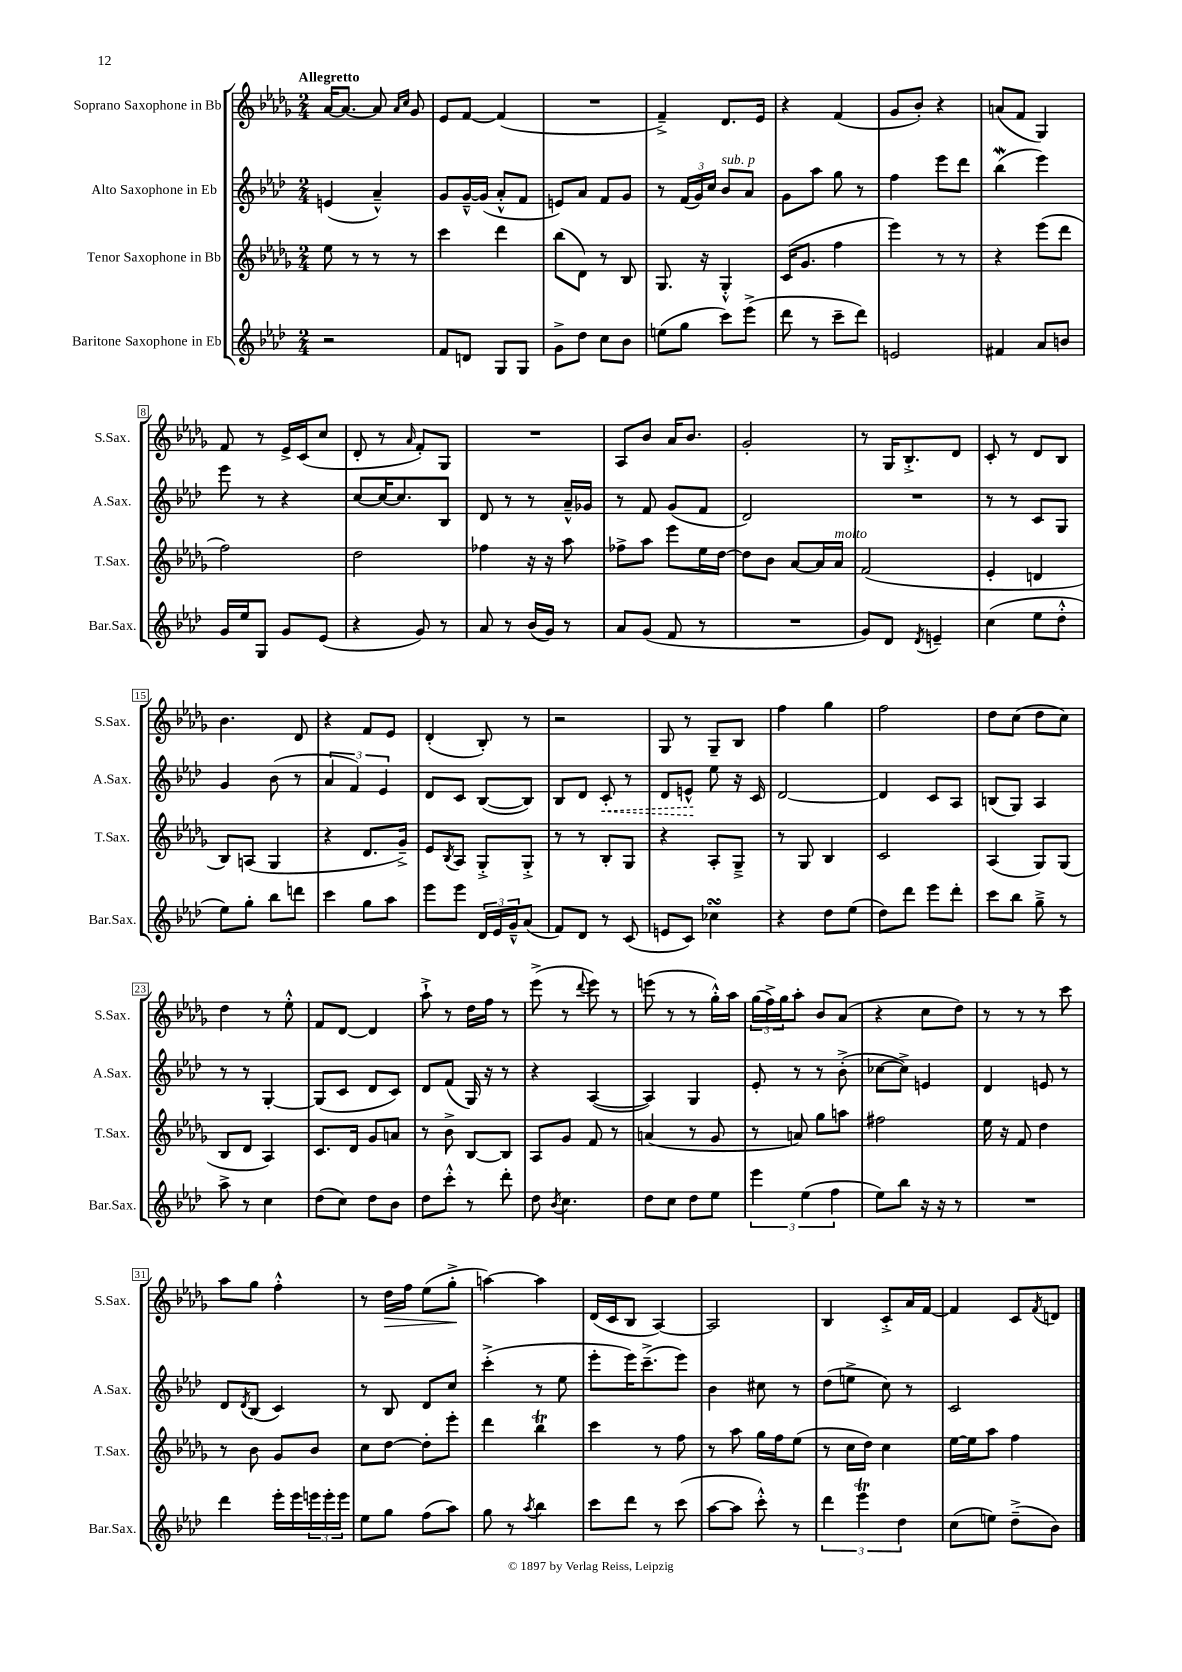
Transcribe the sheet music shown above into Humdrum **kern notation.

**kern	**kern	**kern	**kern
*staff4	*staff3	*staff2	*staff1
*clefG2	*clefG2	*clefG2	*clefG2
*k[b-e-a-d-]	*k[b-e-a-d-g-]	*k[b-e-a-d-]	*k[b-e-a-d-g-]
*M2/4	*M2/4	*M2/4	*M2/4
2r	8ee-\	(4e/	[16a-/LK
.	.	.	8.a-/_J
.	8r	.	.
.	8r	4a-~^^/)	8a-/]
.	.	.	16qqa-/LL
.	.	.	16qqcc/JJ
.	8r	.	8g-/
=	=	=	=
8f/L	4ccc\	8g/L	8e-/L
8d/J	.	[16g~^^/L	[8f/J
.	.	(16g/]JJ	.
8G/L	4ddd-\	8a-'^^/L	(4f/]
8G/J	.	8f/J	.
=	=	=	=
8g^\L	(8bb-\L	8e/L)	2r
8dd-\J	8d-\J)	8a-/J	.
8cc\L	8r	8f/L	.
8b-\J	8B-/	8g/J	.
=	=	=	=
(8ee\L	8.G-/	8r	4f~^/)
8gg\J	.	(24f/LL	.
.	.	24g/)	.
.	16r	.	.
.	.	24cc/JJ	.
8ccc\L)	4G-'^^/	8b-/L	8.d-/L
(8eee-^\J	.	8a-/J	.
.	.	.	16e-/Jk
=	=	=	=
8ddd-\	(16c/LK	8g\L	4r
.	8.g-/J	.	.
8r	.	8aa-\J	.
8ccc~\L	4ff\	8gg\	(4f/
8ddd-\J)	.	8r	.
=	=	=	=
2e/	4eee-\)	4ff\	8g-/L
.	.	.	8b-'/J)
.	8r	8eee-\L	4r
.	8r	8ddd-\J	.
=	=	=	=
4f#/	4r	(4bb-\	(8a/L
.	.	.	8f/J
8a-/L	(8eee-\L	4eee-\)	4G-/)
8b/J	8ddd-\J	.	.
=	=	=	=
16g/LL	2ff\)	8eee-\	8f/
16ee-/J	.	.	.
8G/J	.	8r	8r
8g/L	.	4r	16e-^/LL
.	.	.	(16c/J
(8e-/J	.	.	8cc/J
=	=	=	=
4r	2dd-\	[8cc/L	8d-'/
.	.	16cc/_K	8r
.	.	8.cc/]	.
.	.	.	16qqa-/
8g/)	.	.	8f'/L)
8r	.	8B-/J	8G-/J
=	=	=	=
8a-/	4ff-\	8d-/	2r
8r	.	8r	.
(16b-/LL	16r	8r	.
16g/JJ)	16r	.	.
8r	8aa-\	16a-~^^/LL	.
.	.	16g-/JJ	.
=	=	=	=
8a-/L	8ff-^\L	8r	8A-/L
(8g/J	8aa-\J	8f/	8b-/J
8f/	8eee-\L	(8g/L	16a-/LK
.	.	.	8.b-/J
8r	16ee-\L	8f/J	.
.	[16dd-\JJ	.	.
=	=	=	=
2r	8dd-\]L	2d-/)	2g-'/
.	8b-\J	.	.
.	[8a-/L	.	.
.	16a-/]L	.	.
.	16a-/JJ	.	.
=	=	=	=
8g/L)	(2f/	2r	8r
8d-/J	.	.	16G-/LK
.	.	.	8.B-'^/
8qd-/	.	.	.
4e~/	.	.	.
.	.	.	8d-/J
=	=	=	=
(4cc\	4e-'/	8r	8c'/
.	.	8r	8r
8ee-\L	4d/	8c/L	8d-/L
8dd-'^^\J	.	8G/J	8B-/J
=	=	=	=
8ee-\L)	8B-/L)	4g/	4.b-\
8gg'\J	(8A/J	.	.
8bb-\L	4G-/	(8b-\	.
8ddd\J	.	8r	8d-/
=	=	=	=
4ccc\	4r	6a-/	4r
.	.	6f/)	.
8gg\L	8.d-/L	.	8f/L
.	.	6e-/	.
8aa-\J	.	.	8e-/J
.	16g-~^/Jk)	.	.
=	=	=	=
8eee-\L	8e-/L	8d-/L	(4d-'/
.	8qB-/	.	.
8eee-\J	8A-/J	8c/J	.
24d-/LL	8G-'^/L	([8B-/L	8B-'/)
24e-/	.	.	.
24g~^^/J	.	.	.
(8a-/J	8G-'^/J	8B-/]J)	8r
=	=	=	=
8f/L)	8r	8B-/L	2r
8d-/J	8r	8d-/J	.
8r	8B-'/L	8c'/	.
(8c/	8G-/J	8r	.
=	=	=	=
8e/L	4r	8d-/L	8G-/
8c/J)	.	8e^^/J	8r
4cc-\	8A-'/L	8ee-\	8G-~/L
.	8G-~^/J	16r	8B-/J
.	.	16c/	.
=	=	=	=
4r	8r	[2d-/	4ff\
.	8G-/	.	.
8dd-\L	4B-/	.	4gg-\
(8ee-\J	.	.	.
=	=	=	=
8dd-\L)	2c/	4d-/]	2ff\
8ddd-\J	.	.	.
8eee-\L	.	8c/L	.
8ddd-'\J	.	8A-/J	.
=	=	=	=
8ccc\L	(4A-/	(8B/L	8dd-\L
8bb-\J	.	8G/J)	(8cc\J
8gg~^\	8G-/L)	4A-/	8dd-\L
8r	(8G-/J	.	8cc\J)
=	=	=	=
8aa-^\	8B-/L	8r	4dd-\
8r	8d-/J	8r	.
4cc\	4A-/)	[4G'/	8r
.	.	.	8ee-'^^\
=	=	=	=
(8dd-\L	8.c/L	(8G/]L	8f/L
8cc\J)	.	8c/J	[8d-/J
.	16d-/Jk	.	.
8dd-\L	8g-/L	8d-/L	4d-/]
8b-\J	8a/J	8c/J)	.
=	=	=	=
8dd-\L	8r	8d-/L	8aa-`^\
8ccc'^^\J	8b-^\	(8f/J	8r
8r	[8B-/L	16G/)	16dd-\LL
.	.	16r	16ff\JJ
8ddd-'\	8B-/]J	8r	8r
=	=	=	=
8dd-\	8A-/L	4r	(8eee-^\
8qb-/	.	.	.
4.cc\	8g-/J	.	8r
.	.	.	8qqddd-/
.	8f/	([4A-/	8eee-\)
.	8r	.	8r
=	=	=	=
8dd-\L	(4a/	4A-/])	(8eee\
8cc\J	.	.	8r
8dd-\L	8r	4G/	8r
8ee-\J	8g-/	.	16gg-'^^\LL)
.	.	.	16aa-\JJ
=	=	=	=
6eee-\	8r	8e-'/	(24gg-\LL
.	.	.	24ff^\)
.	.	.	24gg-\J
.	8a/)	8r	8aa-'\J
(6ee-\	.	.	.
.	8gg-\L	8r	8b-/L
6ff\	.	.	.
.	8aa\J	(8b-'^\	(8a-/J
=	=	=	=
8ee-\L)	2ff#\	[8cc-\L	4r
8bb-\J	.	8cc-^\]J)	.
16r	.	4e/	8cc\L
16r	.	.	.
8r	.	.	8dd-\J)
=	=	=	=
2r	16ee-\	4d-/	8r
.	16r	.	.
.	8f/	.	8r
.	4dd-\	8e/	8r
.	.	8r	8ccc\
=	=	=	=
4ddd-\	8r	8d-/L	8aa-\L
.	.	8qd-/	.
.	8b-\	(8B-/J	8gg-\J
16eee-'\LL	8g-/L	4c/)	4ff'^^\
16eee-\	.	.	.
24eee\	8b-/J	.	.
24eee'\	.	.	.
24eee\JJ	.	.	.
=	=	=	=
8ee-\L	8cc\L	8r	8r
8gg\J	[8dd-\J	8B-/	16dd-\LL
.	.	.	16ff\JJ
(8ff\L	8dd-'\]L	8d-/L	(8ee-\L
8aa-\J)	8eee-'\J	8cc/J	8gg-'^\J
=	=	=	=
8gg\	4ddd-\	(4ccc'^\	[4aa\)
8r	.	.	.
8qaa-/	.	.	.
4bb-\	4bb-\	8r	4aa\]
.	.	8ee-\	.
=	=	=	=
8ccc\L	4ccc\	8eee-'\L	(16d-/LL
.	.	.	16c/J
8ddd-\J	.	16eee-\K)	8B-/J
.	.	(8.ccc~^\	.
8r	8r	.	[4A-/)
(8ccc\	8ff\	8eee-\J)	.
=	=	=	=
[8aa-\L	8r	4b-\	2A-/]
8aa-\]J	8aa-\	.	.
8ccc'^^\)	16gg-\LL	8cc#\	.
.	16ff\J	.	.
8r	(8ee-\J	8r	.
=	=	=	=
6ddd-\	8r	(8dd-\L	4B-/
.	16cc\LL	8ee^\J	.
6eee-\	.	.	.
.	16dd-\JJ)	.	.
.	4cc\	8cc\)	8c'^/L
6dd-\	.	.	.
.	.	8r	16a-/L
.	.	.	[16f/JJ
=	=	=	=
(8cc\L	[16ee-\LL	2c/	4f/]
.	16ee-\]J	.	.
8ee\J)	8aa-\J	.	.
(8dd-~^\L	4ff\	.	8c/L
.	.	.	8qf/
8b-\J)	.	.	8d/J
==	==	==	==
*-	*-	*-	*-
